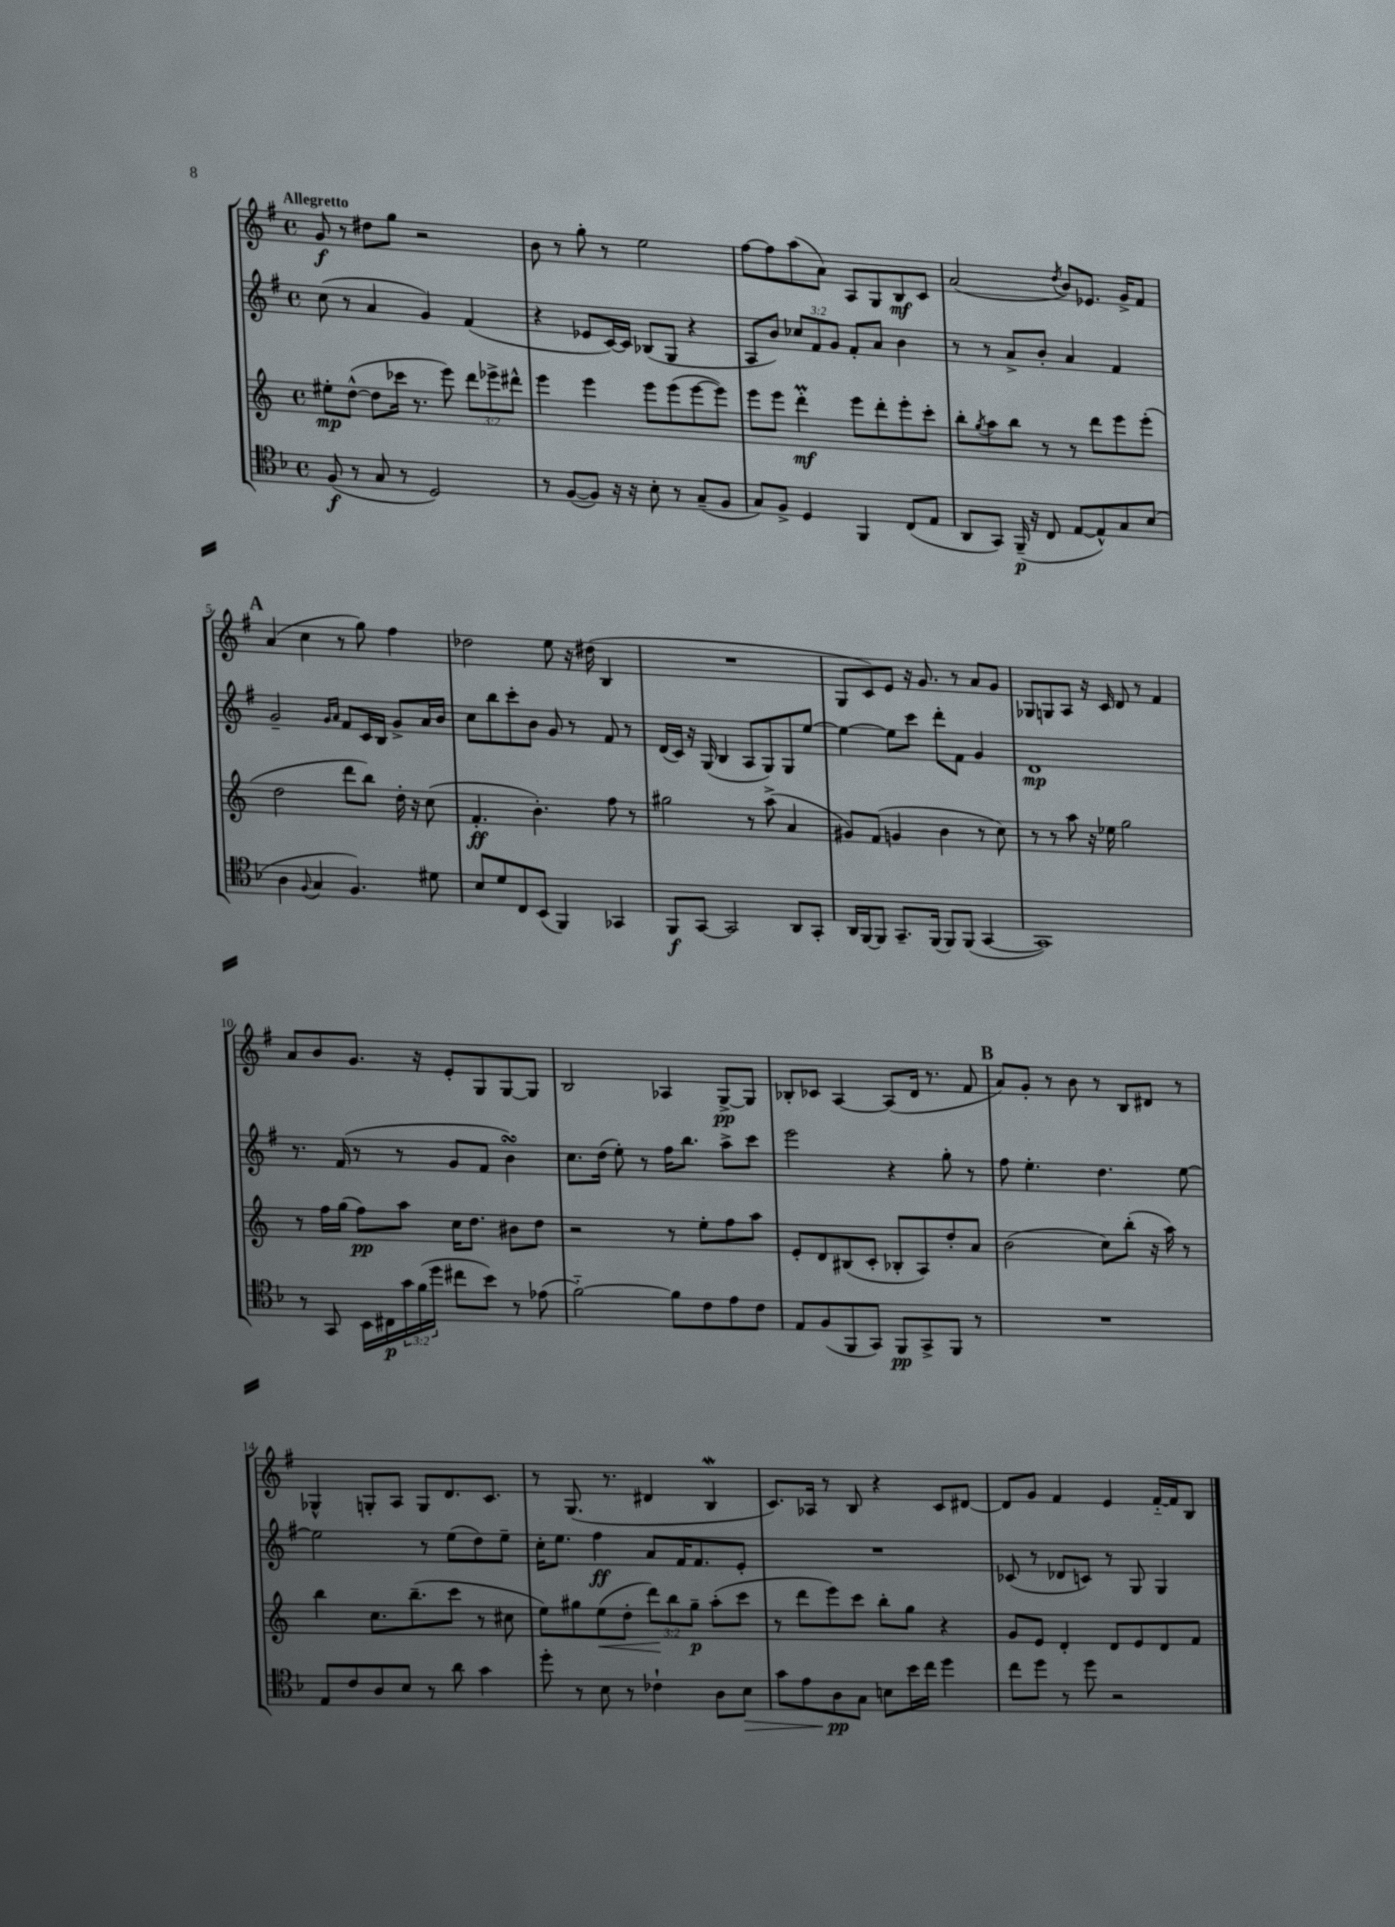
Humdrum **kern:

**kern	**dynam	**kern	**dynam	**kern	**dynam	**kern	**dynam
*part4	*part4	*part3	*part3	*part2	*part2	*part1	*part1
*staff4	*staff4	*staff3	*staff3	*staff2	*staff2	*staff1	*staff1
*clefC4	*	*clefG2	*	*clefG2	*	*clefG2	*
*k[b-]	*	*k[]	*	*k[f#]	*	*k[f#]	*
*M4/4	*	*M4/4	*	*M4/4	*	*M4/4	*
*met(c)	*	*met(c)	*	*met(c)	*	*met(c)	*
=1	=1	=1	=1	=1	=1	=1	=1
!	!	!	!	!	!	!LO:TX:a:B:t=Allegretto	!
(8F/	f	8ee#X'\L	mp	(8cc\	.	8g/	f
8r	.	([8dd^^\J	.	8r	.	8r	.
8G/	.	8dd\L]	.	4a/	.	8dd#X\L	.
8r	.	16ccc-X\Jk	.	.	.	8gg\J	.
.	.	8.r	.	.	.	.	.
2D/)	.	.	.	4g/)	.	2r	.
.	.	8eee\)	.	.	.	.	.
.	.	12ddd\L	.	(4f#/	.	.	.
.	.	12eee-X^\	.	.	.	.	.
.	.	12ddd#X^^\J	.	.	.	.	.
=2	=2	=2	=2	=2	=2	=2	=2
8r	.	4eee\	.	4r	.	8b\	.
([8F/L	.	.	.	.	.	8r	.
8F/J])	.	4eee\	.	8e-X/L	.	8gg'\	.
16r	.	.	.	[16c/L)	.	8r	.
16r	.	.	.	16c/JJ]	.	.	.
8B-'\	.	8eee\L	.	(8B-X/L	.	2ee\	.
8r	.	(8eee\	.	8G/J	.	.	.
(8G~/L	.	[8eee\	.	4r	.	.	.
8F/J	.	8eee\J])	.	.	.	.	.
=3	=3	=3	=3	=3	=3	=3	=3
8G/L)	.	8eee\L	.	8A/L	.	[8ff#\L	.
8F^/J	.	8eee\J	.	8b/J)	.	8ff#\]	.
4D/	.	4dddM'\	mf	12cc-X/L	.	(8aa\	.
.	.	.	.	12f#/	.	.	.
.	.	.	.	.	.	8a\J)	.
.	.	.	.	12g/J	.	.	.
4FF/	.	8eee\L	.	8f#'/L	.	8A/L	.
.	.	8ddd'\	.	8a/J	.	8G/	.
(8C/L	.	8eee'\	.	4b\	.	8B/	mf
8E/J	.	8ccc'\J	.	.	.	8c/J	.
=4	=4	=4	=4	=4	=4	=4	=4
8AA/L	.	8bb'\L	.	8r	.	(2a/	.
.	.	8qgg/	.	.	.	.	.
8GG/J)	.	8aa\	.	8r	.	.	.
(16FF~/	p	8bb\J	.	8a^/L	.	.	.
16r	.	.	.	.	.	.	.
8C/	.	8r	.	8b'/J	.	.	.
.	.	.	.	.	.	8qdd/	.
[8E/L	.	8r	.	4a/	.	8b/L)	.
8E^^/])	.	8ddd\L	.	.	.	8.e-X/J	.
8G/	.	8eee\	.	4f#/	.	.	.
.	.	.	.	.	.	16g^/KL	.
(8B-/J	.	(8eee'\J	.	.	.	8f#/J	.
!!LO:LB:g=z
!!LO:REH:place=s1:t=A
=5	=5	=5	=5	=5	=5	=5	=5
4A\	.	2dd\	.	2g~/	.	(4a/	.
8qqF/	.	.	.	.	.	.	.
4G/	.	.	.	.	.	4cc\	.
.	.	.	.	16qqg/LL	.	.	.
.	.	.	.	16qqa/JJ	.	.	.
4.F/)	.	8ddd\L	.	8f#/L	.	8r	.
.	.	8bb\J)	.	16c/L	.	8gg\)	.
.	.	.	.	16B/JJ	.	.	.
.	.	16dd'\	.	8g^/L	.	4ff#\	.
.	.	16r	.	.	.	.	.
8d#X\	.	(8cc\	.	16a/L	.	.	.
.	.	.	.	16b/JJ	.	.	.
=6	=6	=6	=6	=6	=6	=6	=6
8B-/L	.	4.f'/	ff	8cc\L	.	2dd-X\	.
8d/	.	.	.	8bb\	.	.	.
8C/	.	.	.	8ccc'\	.	.	.
(8BB-/J	.	4.b'\)	.	8b\J	.	.	.
4FF/)	.	.	.	8g/	.	8ee\	.
.	.	.	.	8r	.	16r	.
.	.	.	.	.	.	(16dd#X\	.
4GG-X/	.	8ff\	.	8f#/	.	4B/	.
.	.	8r	.	8r	.	.	.
=7	=7	=7	=7	=7	=7	=7	=7
8FF/L	f	2gg#X\	.	(16d/LL	.	1r	.
.	.	.	.	16c/JJ)	.	.	.
[8GG/J	.	.	.	16r	.	.	.
.	.	.	.	(16G/	.	.	.
2GG/]	.	.	.	4B/	.	.	.
.	.	8r	.	8A/L	.	.	.
.	.	(8aa^\	.	8G/)	.	.	.
8AA/L	.	4a/	.	8G/	.	.	.
8GG'/J	.	.	.	[8ee/J	.	.	.
=8	=8	=8	=8	=8	=8	=8	=8
16AA/LL	.	8g#X/L)	.	4ee\_	.	8G/L	.
[16FF/J	.	.	.	.	.	.	.
8FF/J]	.	(8f/J	.	.	.	8c/)	.
8.GG~/L	.	4gn/	.	8ee\L]	.	8e/J	.
.	.	.	.	8ccc\J	.	16r	.
(16FF/Jk	.	.	.	.	.	8.g/	.
8FF/L)	.	4b\	.	8ddd'\L	.	.	.
(8FF/J	.	.	.	8f#\J	.	8r	.
[4GG/	.	8r	.	4g/	.	8a/L	.
.	.	8cc\)	.	.	.	8g/J	.
=9	=9	=9	=9	=9	=9	=9	=9
1GG])	.	8r	.	1d	mp	8G-X/L	.
.	.	8r	.	.	.	8Gn/	.
.	.	8aa\	.	.	.	8A/J	.
.	.	16r	.	.	.	16r	.
.	.	16ee-X\	.	.	.	16c/	.
.	.	2gg\	.	.	.	8d/	.
.	.	.	.	.	.	8r	.
.	.	.	.	.	.	4f#/	.
!!LO:LB:g=z
=10	=10	=10	=10	=10	=10	=10	=10
8r	.	8r	.	8.r	.	8a/L	.
8GG/	.	16ff\LL	.	.	.	8b/	.
.	.	(16gg\JJ	.	(16f#/	.	.	.
16BB-\LL	.	8ff\L)	pp	8r	.	8.g/J	.
16C#X\	p	.	.	.	.	.	.
24g\	.	8aa\J	.	8r	.	.	.
(24f\	.	.	.	.	.	.	.
.	.	.	.	.	.	16r	.
24dd\JJ	.	.	.	.	.	.	.
8cc#X\L	.	16cc\KL	.	8g/L	.	8e'/L	.
.	.	8.dd\J	.	.	.	.	.
8b-\J)	.	.	.	8f#/J	.	8G/	.
8r	.	8b#X\L	.	4bsSsS\)	.	[8G/	.
(8e-X\	.	8dd\J	.	.	.	8G/J]	.
=11	=11	=11	=11	=11	=11	=11	=11
[2f\)	.	2r	.	8.cc\L	.	2B/	.
.	.	.	.	(16dd\Jk	.	.	.
.	.	.	.	8ee'\)	.	.	.
.	.	.	.	8r	.	.	.
8f\L]	.	8r	.	16ff#\KL	.	4A-X/	.
.	.	.	.	8.bb\J	.	.	.
8c\	.	8ee'\L	.	.	.	.	.
8e\	.	8ff\	.	8aa^\L	.	[8G^/L	pp
8c\J	.	8aa\J	.	8ccc\J	.	8G/J]	.
=12	=12	=12	=12	=12	=12	=12	=12
8E/L	.	8e'/L	.	2eee\	.	8B-X'/L	.
(8F/	.	8d/	.	.	.	8c-X/J	.
8FF/	.	(8B#X/	.	.	.	[4A/	.
8GG/J)	.	8c'/J	.	.	.	.	.
8FF/L	pp	8B-X'/L	.	4r	.	(8A/L]	.
8GG^/	.	8A/)	.	.	.	16d/Jk	.
.	.	.	.	.	.	8.r	.
8FF/J	.	8dd'/	.	8gg'\	.	.	.
8r	.	8a/J	.	8r	.	8f#/	.
!!LO:REH:place=s1:t=B
=13	=13	=13	=13	=13	=13	=13	=13
1r	.	(2b\	.	8ff#\	.	8a/L)	.
.	.	.	.	4.ee'\	.	8g'/J	.
.	.	.	.	.	.	8r	.
.	.	.	.	.	.	8b\	.
.	.	8cc\L)	.	4.dd\	.	8r	.
.	.	(8bb'\J	.	.	.	8B/L	.
.	.	16r	.	.	.	8d#X/J	.
.	.	16aa\)	.	.	.	.	.
.	.	8r	.	[8ee\	.	8r	.
!!LO:LB:g=z
=14	=14	=14	=14	=14	=14	=14	=14
8E/L	.	4bb\	.	2ee\]	.	4G-X^^/	.
8c/	.	.	.	.	.	.	.
8A/	.	8.cc\L	.	.	.	8Gn'/L	.
8B-/J	.	.	.	.	.	8A/J	.
.	.	(8.bb~\	.	.	.	.	.
8r	.	.	.	8r	.	8G/L	.
8a\	.	8ccc\J	.	(8ee\L	.	8.d/	.
4g\	.	8r	.	8dd\)	.	.	.
.	.	.	.	.	.	8.c/J	.
.	.	8cc#X\	.	8ee~\J	.	.	.
=15	=15	=15	=15	=15	=15	=15	=15
8dd'\	.	8ee\L)	.	16cc'\KL	.	8r	.
.	.	.	.	8.ee\J	.	.	.
8r	.	8gg#X\	.	.	.	(8.G/	.
!	!	!	!LO:HP:b	!	!	!	!
8B-\	.	(8ee\	<	4ff#\	ff	.	.
.	.	.	.	.	.	8.r	.
8r	.	8dd'\J	.	.	.	.	.
4c-X`\	.	12ddd\L)	.	8a/L	.	4d#X/	.
.	.	12bb\	[	.	.	.	.
.	.	.	.	16f#/K	.	.	.
.	.	12gg#~\J	p	.	.	.	.
.	.	.	.	8.f#/	.	.	.
8A\L	.	(8aa'\L	.	.	.	4BW/	.
!	!LO:HP:b	!	!	!	!	!	!
8B-\J	>	8ccc\J	.	8e'/J	.	.	.
=16	=16	=16	=16	=16	=16	=16	=16
8g\L	.	8r	.	1r	.	8.c/L)	.
8e\	.	8ddd\L	.	.	.	.	.
.	.	.	.	.	.	16A-X/Jk	.
8A\	pp	8eee\)	.	.	.	8r	.
8G\J	]	8ccc\J	.	.	.	8B/	.
8Bn\L	.	8bb'\L	.	.	.	4r	.
16b-\L	.	8gg\J	.	.	.	.	.
16cc\JJ	.	.	.	.	.	.	.
4dd\	.	4r	.	.	.	8c/L	.
.	.	.	.	.	.	[8d#X/J	.
=17	=17	=17	=17	=17	=17	=17	=17
8cc\L	.	8g/L	.	(8c-X/	.	8d#/L]	.
8dd\J	.	8e/J	.	8r	.	8g/J	.
8r	.	4d'/	.	8d-X/L	.	4f#/	.
8dd\	.	.	.	8cn/J)	.	.	.
2r	.	8d/L	.	8r	.	4e/	.
.	.	8e/	.	8G/	.	.	.
.	.	8d/	.	4G/	.	[16f#/LL	.
.	.	.	.	.	.	16f#/J]	.
.	.	8f/J	.	.	.	8B/J	.
==	==	==	==	==	==	==	==
*-	*-	*-	*-	*-	*-	*-	*-
